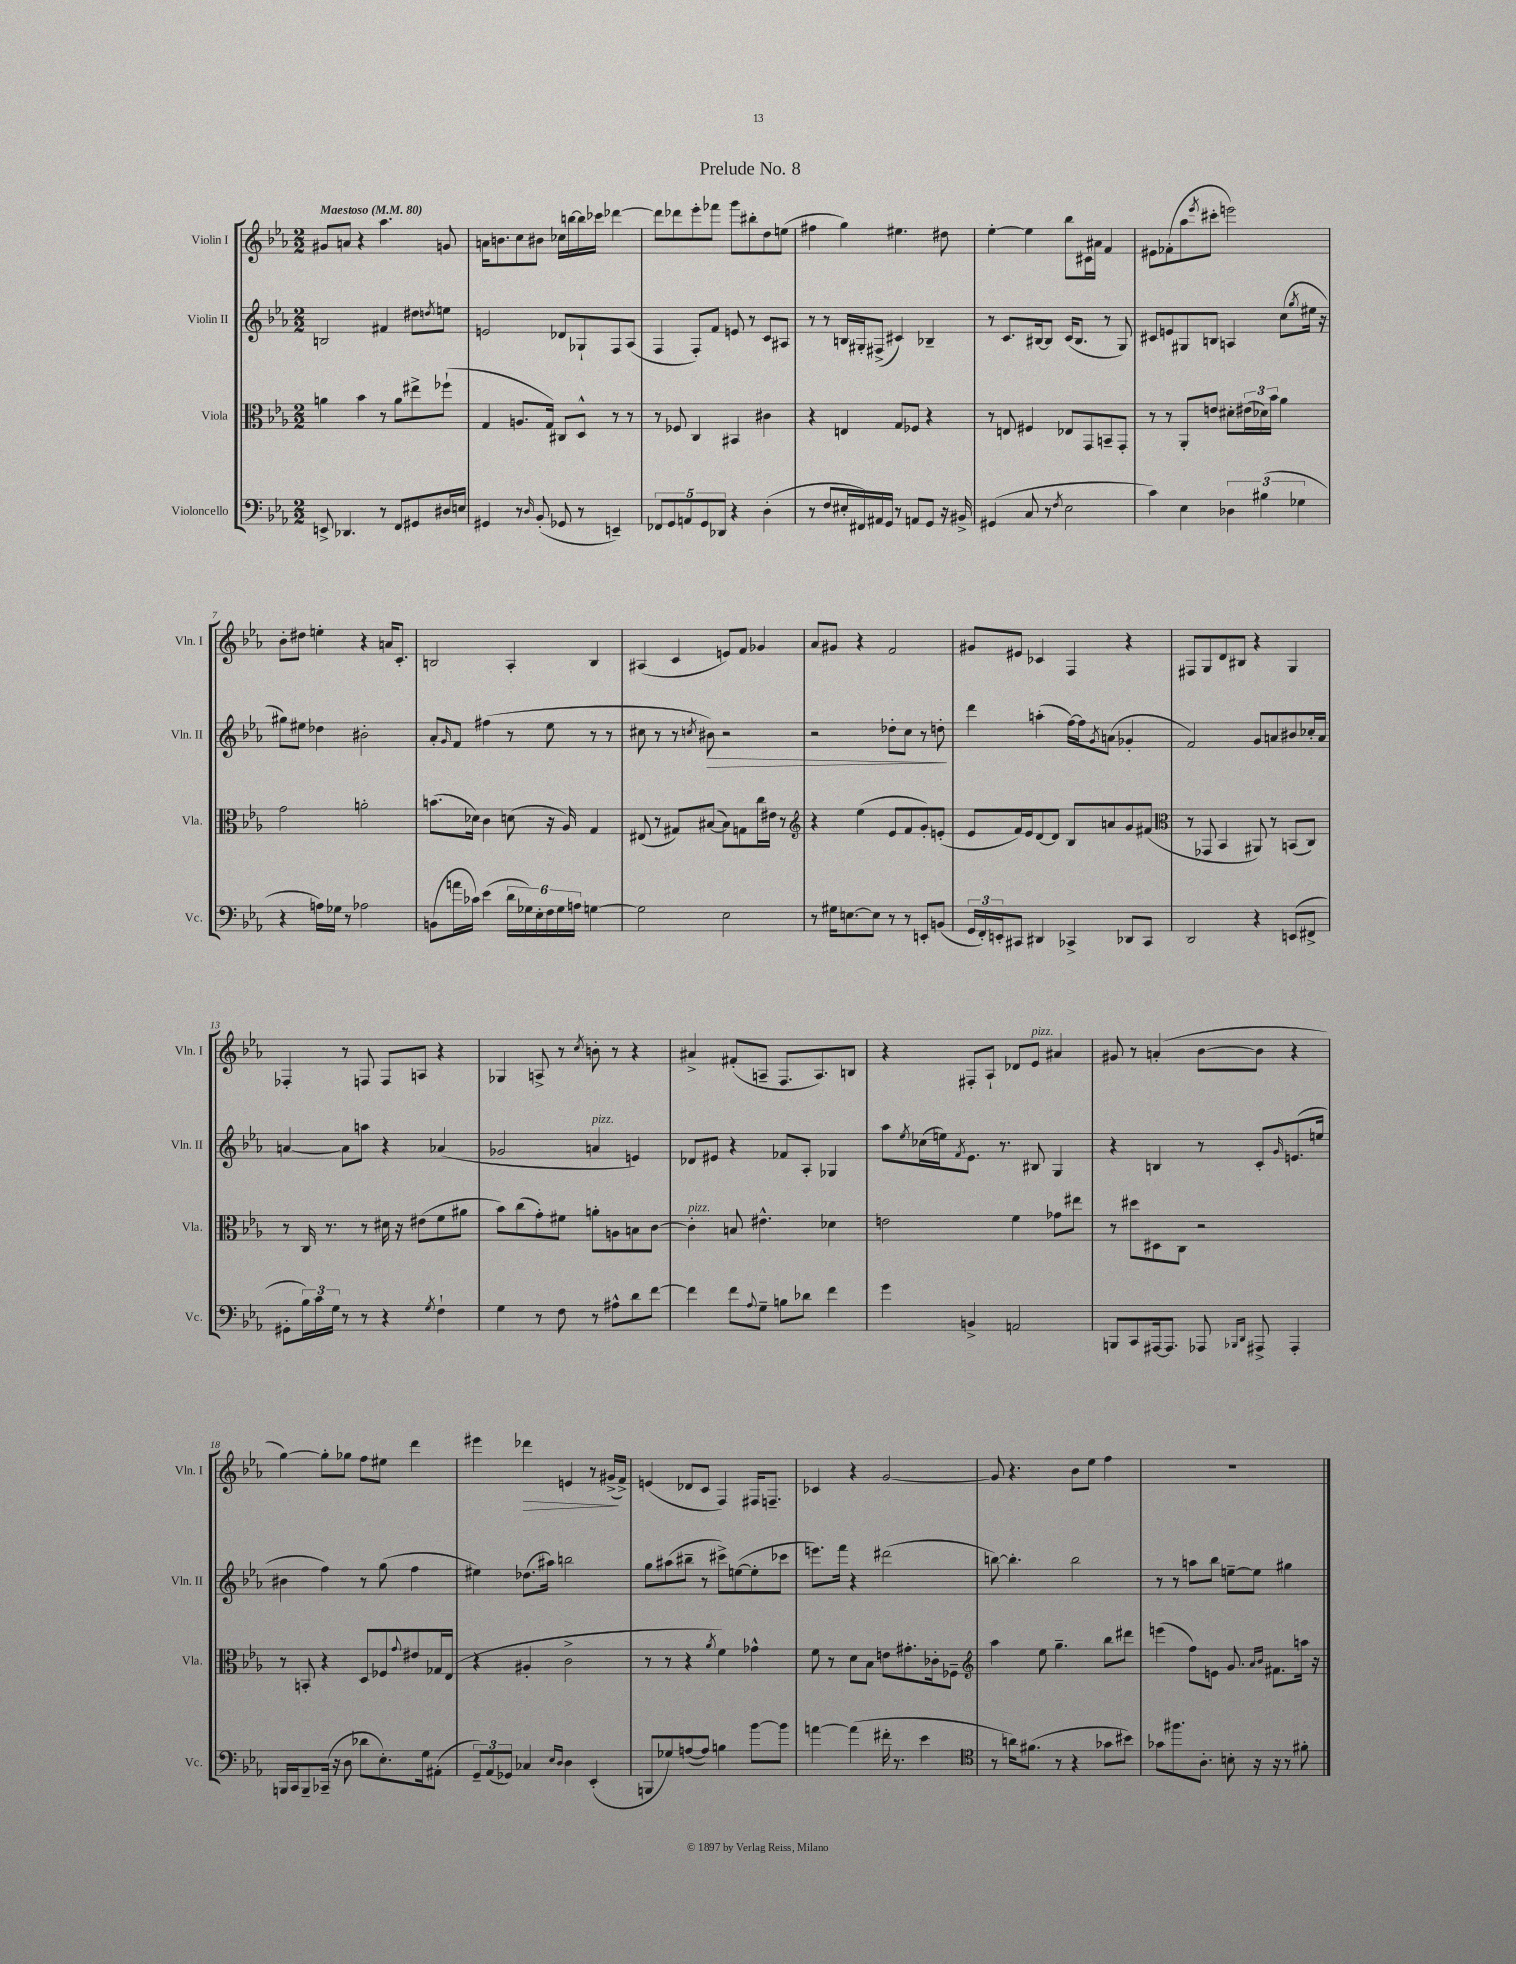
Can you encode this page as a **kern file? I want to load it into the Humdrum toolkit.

**kern	**kern	**kern	**kern
*staff4	*staff3	*staff2	*staff1
*clefF4	*clefC3	*clefG2	*clefG2
*k[b-e-a-]	*k[b-e-a-]	*k[b-e-a-]	*k[b-e-a-]
*M2/2	*M2/2	*M2/2	*M2/2
*MM80	*MM80	*MM80	*MM80
8EE^	4a	2B	8g#
4.DD-	.	.	8a
.	4b-	.	4r
8r	8r	4f#	4.aa-
8FF	8a	.	.
8GG#	8ee#^	8dd#	.
.	.	8qdd	.
16D#	(8ff-`	8ee	8g
16E	.	.	.
=	=	=	=
4GG#	4G	2e	16a
.	.	.	8.b
8r	8.A	.	8cc
16qqD	.	.	.
(8BB-'	.	.	8b#
.	16G)	.	.
8GG-	8C#	8d-	16cc-
.	.	.	[16bb
8r	8D^^	8G-`	16bb]
.	.	.	16ccc-
4EE~)	8r	8F	[4ddd-
.	8r	(8A-	.
=	=	=	=
10FF-	8r	4F	8ddd-]
10GG	.	.	.
.	8F-	.	8ddd-
10AA	.	.	.
.	4C	8F')	8eee-'
10GG	.	.	.
.	.	8f	8fff-
10DD-	.	.	.
4r	4BB#	8e	8ggg
.	.	8r	8bb#'
(4D'	4c#	8c	8dd
.	.	8A#	(8ee
=	=	=	=
8r	4r	8r	4ff#
8F	.	8r	.
16E#'	4E	16B	4gg)
16FF#)	.	16G#'	.
16AA#	.	(8F#^	.
16GG	.	.	.
8r	8G	4c#)	4.ee#
8AA	8F-	.	.
8GG	4r	4B-~	.
16r	.	.	8dd#
16BB#^	.	.	.
=	=	=	=
(4GG#	8r	8r	[4ee-'
.	8E	8.c	.
8C	4F#	.	4ee-]
.	.	[16B#	.
8r	.	8B#]	.
8qF	.	.	.
2E-	8E-	(16c	8bb-
.	.	8.B#	.
.	8GG	.	16c#
.	.	.	16a#
.	8BB~	8r	4f
.	8GG'	8G)	.
=	=	=	=
4c)	8r	8c#	8e#
.	8r	8e	(8f-'
4E-	8AA-'	8G#	8aa-
.	.	.	8qeee-
.	8e	8B	8ccc#'
6D-	8d#'	4A	2eee)
.	(24e#	.	.
(6B#	24d-)	.	.
.	24b-	.	.
.	4a-	(8cc	.
6G-	.	.	.
.	.	8qgg	.
.	.	16ee#	.
.	.	16r	.
=	=	=	=
4r	2g	8gg#)	8b-'
.	.	8ee#	8dd#
16A)	.	4dd-	4ee'
16G-	.	.	.
8r	.	.	.
2A-	2a'	2b#'	4r
.	.	.	16a
.	.	.	8.c'
=	=	=	=
(8BB	(8.b	8a-'	2B
.	.	16qqg	.
16a	.	8f	.
16c-)	16d-)	.	.
(4e-	4c	(4ff#	.
24d	(8d	8r	4A-'
24G-)	.	.	.
24E-'	.	.	.
24F	16r	8ee-	.
24G-	.	.	.
.	16A-)	.	.
24A	.	.	.
[4G	4G	8r	4B
.	.	8r	.
=	=	=	=
2G]	(8E#	8cc#	(4A#
.	8r	8r	.
.	8G#)	8r	4c
.	.	8qcc	.
.	([8B#	8b#)	.
2E-	8B#])	2r	8e)
.	8G	.	8f
.	16cc	.	4g-
.	16e#	.	.
.	8r	.	.
=	=	=	=
*	*clefG2	*	*
8r	4r	2r	8a-
16G#	.	.	8g#
[8.E	.	.	.
.	(4ee-	.	4r
8E]	.	.	.
8r	8e-	8dd-'	2f
8r	8f	8cc	.
8EE'	8g')	8r	.
(8BB	(8e'	8dd'	.
=	=	=	=
24GG	8e-	4ddd	8g#
24FF')	.	.	.
24EE'	.	.	.
8CC#	16f)	.	8e#
.	16e-	.	.
4DD#	[8d	(4aa'	4c-
.	8d]	.	.
4CC-^	8B-	[16ff)	4F
.	.	16ff]	.
.	.	8qg	.
.	8a	(8a	.
8DD-	8g	4g-'	4r
8CC-	(8f#	.	.
=	=	=	=
*	*clefC3	*	*
2DD	8r	2f)	8F#
.	8GG-	.	8G
.	4BB-	.	8d
.	.	.	8B#
4r	8AA#)	8g	4r
.	8r	8a	.
(8EE	(8BB	8b#	4G
8FF#^	8C)	16cc-'	.
.	.	16a	.
=	=	=	=
8GG#'	8r	[4a	4F-'
24B-)	16C	.	.
24c	.	.	.
.	8.r	.	.
24G	.	.	.
8r	.	8a]	8r
8r	8r	8aa	8F
4r	16d#	4r	8F
.	16r	.	.
.	(8e#	.	8A
8qG	.	.	.
4F`	8f	(4a-	4r
.	8a#	.	.
=	=	=	=
4G	8b-)	2g-	4G-
.	(8cc	.	.
8r	8g')	.	8A^
8F	8f#	.	8r
.	.	.	8qcc
8r	8a'	4a	8b'
8A#^^	8A	.	8r
8d	8B	4e)	4r
[8f	[8c	.	.
=	=	=	=
4f]	4c']	8d-	4a#^
.	.	8e#	.
8f	8B	4r	(8f#'
8qqA-	.	.	.
8G~	4.e#^^	.	8A~
8B	.	8f-	8.F
8d-	.	8A-'	.
.	.	.	8.A)
4f	4d-	4G-	.
.	.	.	8B
=	=	=	=
4g	2e	8aa-	4r
.	.	8qee-	.
.	.	(16cc-	.
.	.	16ee)	.
.	.	8qf	.
4BB^	.	8.e-	8F#'
.	.	.	8A-`
.	.	8.r	.
2AA	4f	.	8d-
.	.	8B#	8e-
.	8g-	4G	4a#
.	8ee#	.	.
=	=	=	=
8BBB	8r	4r	8g#
8CC	8dd#	.	8r
[16AAA#	8D#	4B	(4a'
8.AAA#]	.	.	.
.	8C	.	.
8AAA-	2r	8r	[8b-
16qqBBB-	.	.	.
16qqDD	.	.	.
8AAA#^	.	8c'	8b-]
.	.	16qqg	.
4AAA#'	.	(8.e	4r
.	.	16ee	.
=	=	=	=
16BBB	8r	4b#	[4gg)
16CC	.	.	.
8BBB~	8BB'	.	.
(16CC-~	4r	4ff)	8gg']
16r	.	.	.
8D	.	.	8gg-
8d-	8D	8r	8ff
8.E-')	8F-	(8gg	8ee#
.	8qqg	.	.
.	8e#	4ff	4ddd
16G	.	.	.
(8AA#'	16G-	.	.
.	(16E-	.	.
=	=	=	=
12GG~)	4r	4ee#)	4eee#
(12AA-	.	.	.
12GG-)	.	.	.
4C-	4A#'	(8.dd-	4ddd-
.	.	16aa#)	.
16qqE-	.	.	.
16qqD	.	.	.
4D	2c^	2bb	4e
(4EE-'	.	.	8r
.	.	.	(16g#^
.	.	.	16f^)
=	=	=	=
8BBB	8r	8gg	(4e
8G-)	8r	(8aa#	.
([8A	4r	8bb#~	8d-
8A])	.	8r	8c
.	8qa-	.	.
4B	4f)	8ccc#^)	4F)
.	.	([8ee	.
[8b-	4g-^^	8ee']	16F#
.	.	.	8.F~
8b-]	.	8ccc-	.
=	=	=	=
[4a	8f	8.eee)	4c-
.	8r	.	.
.	.	16fff	.
(4a]	8d	4r	4r
.	8B-	.	.
16f#'	8e	(2ddd#	[2g
8.r	.	.	.
.	8.g#'	.	.
4e-	.	.	.
.	16c-'	.	.
.	8F-~	.	.
=	=	=	=
*clefC4	*clefG2	*	*
8r	4aa-	[8bb)	8g]
16a)	.	4.bb']	4.r
(8.f#	.	.	.
.	8ee-	.	.
8r	4.gg~	.	.
4r	.	2bb	8b-
.	.	.	8ee-
8g-	8bb-	.	4ff
8b#)	8ddd#	.	.
=	=	=	=
8g-	(4eee	8r	1r
8.ff#	.	8r	.
.	8ff)	8aa	.
8.A-'	.	.	.
.	8e	8bb-	.
8B'	8.g	[8ee~	.
16r	.	8ee]	.
.	16qqa-	.	.
.	16qqb-	.	.
16r	8.f#	.	.
8r	.	4gg#	.
8f#'	16aa	.	.
.	16r	.	.
==	==	==	==
*-	*-	*-	*-
